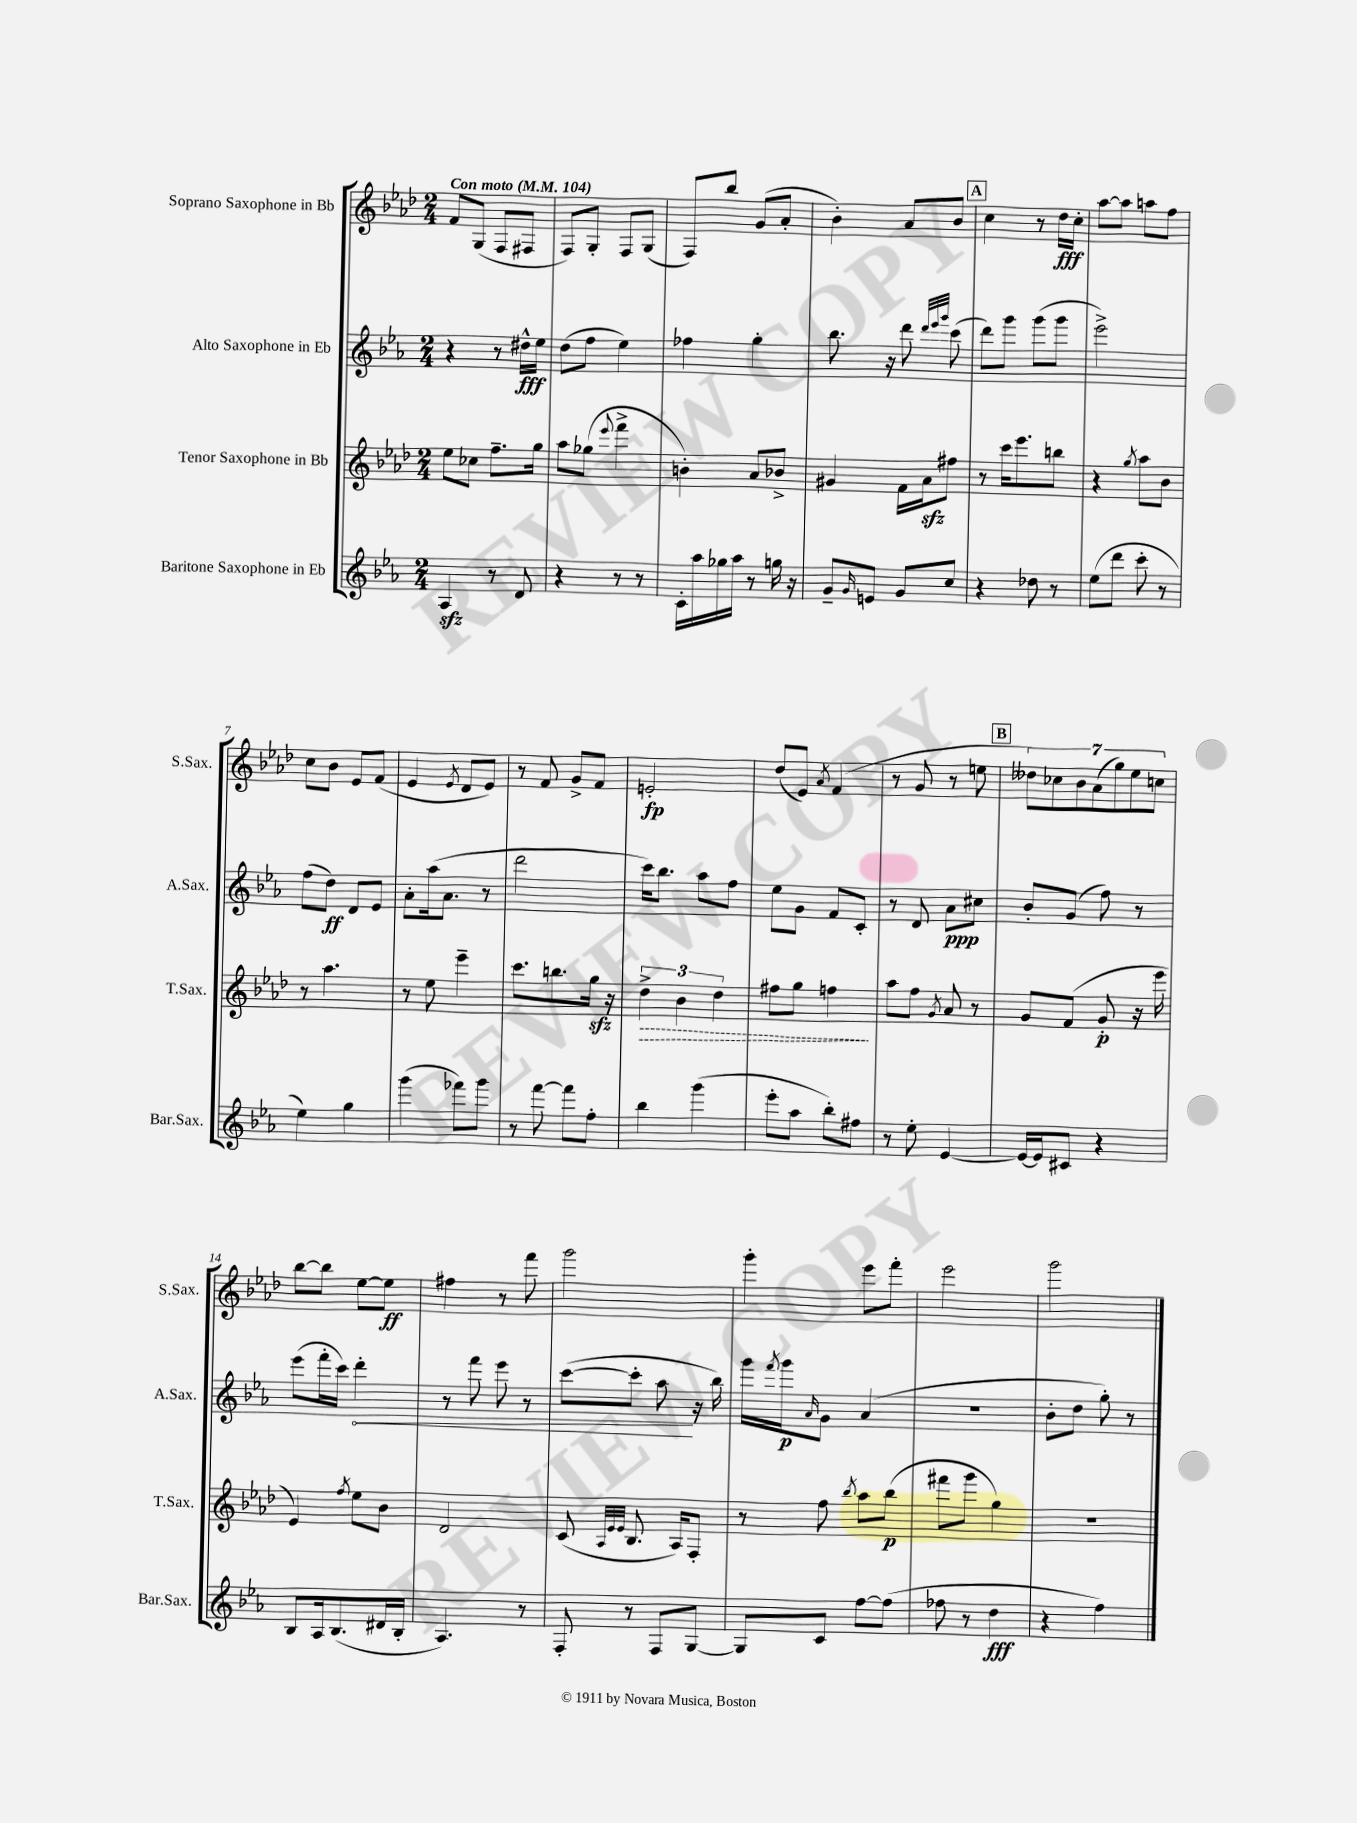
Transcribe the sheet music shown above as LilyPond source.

<<
\new StaffGroup <<
\new Staff = "s0" \with { instrumentName = "Soprano Saxophone in Bb" shortInstrumentName = "S.Sax." } {
    \clef treble \key aes \major \numericTimeSignature \time 2/4 \tempo "Con moto" 4 = 104
    f'8 g8( f8 fis8 |
    f8) g8-. f8 g8( |
    f8) bes''8 g'8( aes'8-. |
    bes'4-.) aes'8 bes'8 |
    \mark \markup { \box "A" } c''4 r8 des''16\fff c''16-. |
    aes''8~ aes''8 a''8 f''8 |
    c''8 bes'8 ees'8 f'8( |
    ees'4 \acciaccatura { ees'8 } des'8 ees'8) |
    r8 f'8 g'8-> f'8 |
    e'2-.\fp |
    des''8( ees'8) \acciaccatura { aes'8 } f'4( |
    r8 g'8 r8 e''8 |
    \mark \markup { \box "B" } \tuplet 7/4 { deses''8) ces''8 bes'8 aes'8( g''8) ees''8 c''8 } |
    bes''8~ bes''8 ees''8~ ees''8\ff |
    fis''4 r8 f'''8 |
    g'''2 |
    g'''4-. ees'''8 f'''8-. |
    ees'''2 |
    g'''2 \bar "|." |
}
\new Staff = "s1" \with { instrumentName = "Alto Saxophone in Eb" shortInstrumentName = "A.Sax." } {
    \clef treble \key ees \major \numericTimeSignature \time 2/4
    r4 r8 dis''16-^\fff ees''16 |
    d''8( f''8 ees''4) |
    fes''4 g''4-. |
    bes''8. r16 d'''8 \grace { d'''32 ees'''32 g'''32 } c'''8( |
    \mark \markup { \box "A" } d'''8) g'''8 g'''8( g'''8 |
    ees'''2->) |
    f''8( d''8\ff) d'8 ees'8 |
    aes'8-. aes''16( aes'8. r8 |
    d'''2 |
    c'''16) bes''8. aes''8 f''8 |
    ees''8 g'8 f'8 c'8-. |
    r8 d'8 aes'8\ppp cis''8 |
    \mark \markup { \box "B" } bes'8-. g'8( f''8) r8 |
    ees'''8( f'''16-. c'''16) \once \override Hairpin.circled-tip = ##t d'''4-.\< |
    r8 f'''8 ees'''8 r8 |
    c'''8~( c'''8-. aes''8\! r16 bes''16) |
    g'''16 \acciaccatura { f'''8 } g'''16\p \grace { aes'16 } g'8 aes'4( |
    R2 |
    bes'8-. d''8 g''8-.) r8 \bar "|." |
}
\new Staff = "s2" \with { instrumentName = "Tenor Saxophone in Bb" shortInstrumentName = "T.Sax." } {
    \clef treble \key aes \major \numericTimeSignature \time 2/4
    ees''8 ces''8 f''8.-- g''16 |
    aes''8 ges''8( \appoggiatura { ees'''8 } f'''4-> |
    b'4-.) aes'8 bes'8-> |
    gis'4 f'16 aes'16\sfz fis''8 |
    \mark \markup { \box "A" } r8 c'''16 ees'''8. b''8 |
    r4 \acciaccatura { g''8 } aes''8 bes'8 |
    r8 aes''4. |
    r8 ees''8 ees'''4-- |
    c'''8. b''8. g''16\sfz r16 |
    \tuplet 3/2 { \once \override Hairpin.style = #'dashed-line des''4->\> bes'4 des''4 } |
    fis''8 g''8 f''4\! |
    aes''8 f''8 \acciaccatura { g'8 } aes'8 r8 |
    \mark \markup { \box "B" } g'8 f'8( g'8-.\p r16 ees'''16 |
    ees'4) \acciaccatura { f''8 } ees''8 bes'8 |
    des'2 |
    c'8( \grace { aes32 ees'32 ees'32 } bes8. aes16) f8-. |
    r8 f''8 \acciaccatura { bes''8 } aes''8 bes''8\p( |
    fis'''8 g'''8 g''4) |
    R2 \bar "|." |
}
\new Staff = "s3" \with { instrumentName = "Baritone Saxophone in Eb" shortInstrumentName = "Bar.Sax." } {
    \clef treble \key ees \major \numericTimeSignature \time 2/4
    aes4\sfz r8 d'8 |
    r4 r8 r8 |
    c'16-. aes''16 ges''16 aes''16 r8 g''16 r16 |
    g'8-- \grace { g'16 } e'8 g'8 c''8 |
    \mark \markup { \box "A" } r4 des''8 r8 |
    ees''8( d'''8 c'''8-. r8 |
    ees''4) g''4 |
    g'''4( fes'''8) g'''8 |
    r8 f'''8~ f'''8 f''8-. |
    bes''4 g'''4( |
    ees'''8-. aes''8 bes''8-.) fis''8 |
    r8 ees''8-. ees'4~ |
    \mark \markup { \box "B" } ees'16~ ees'16 cis'8 r4 |
    bes8 aes16 bes8.( dis'16 bes16-. |
    aes4.) r8 |
    f8-. r8 f8 g8~ |
    g8 c'8 f''8~ f''8( |
    fes''8 r8 d''4\fff |
    r4 f''4) \bar "|." |
}
>>
>>
